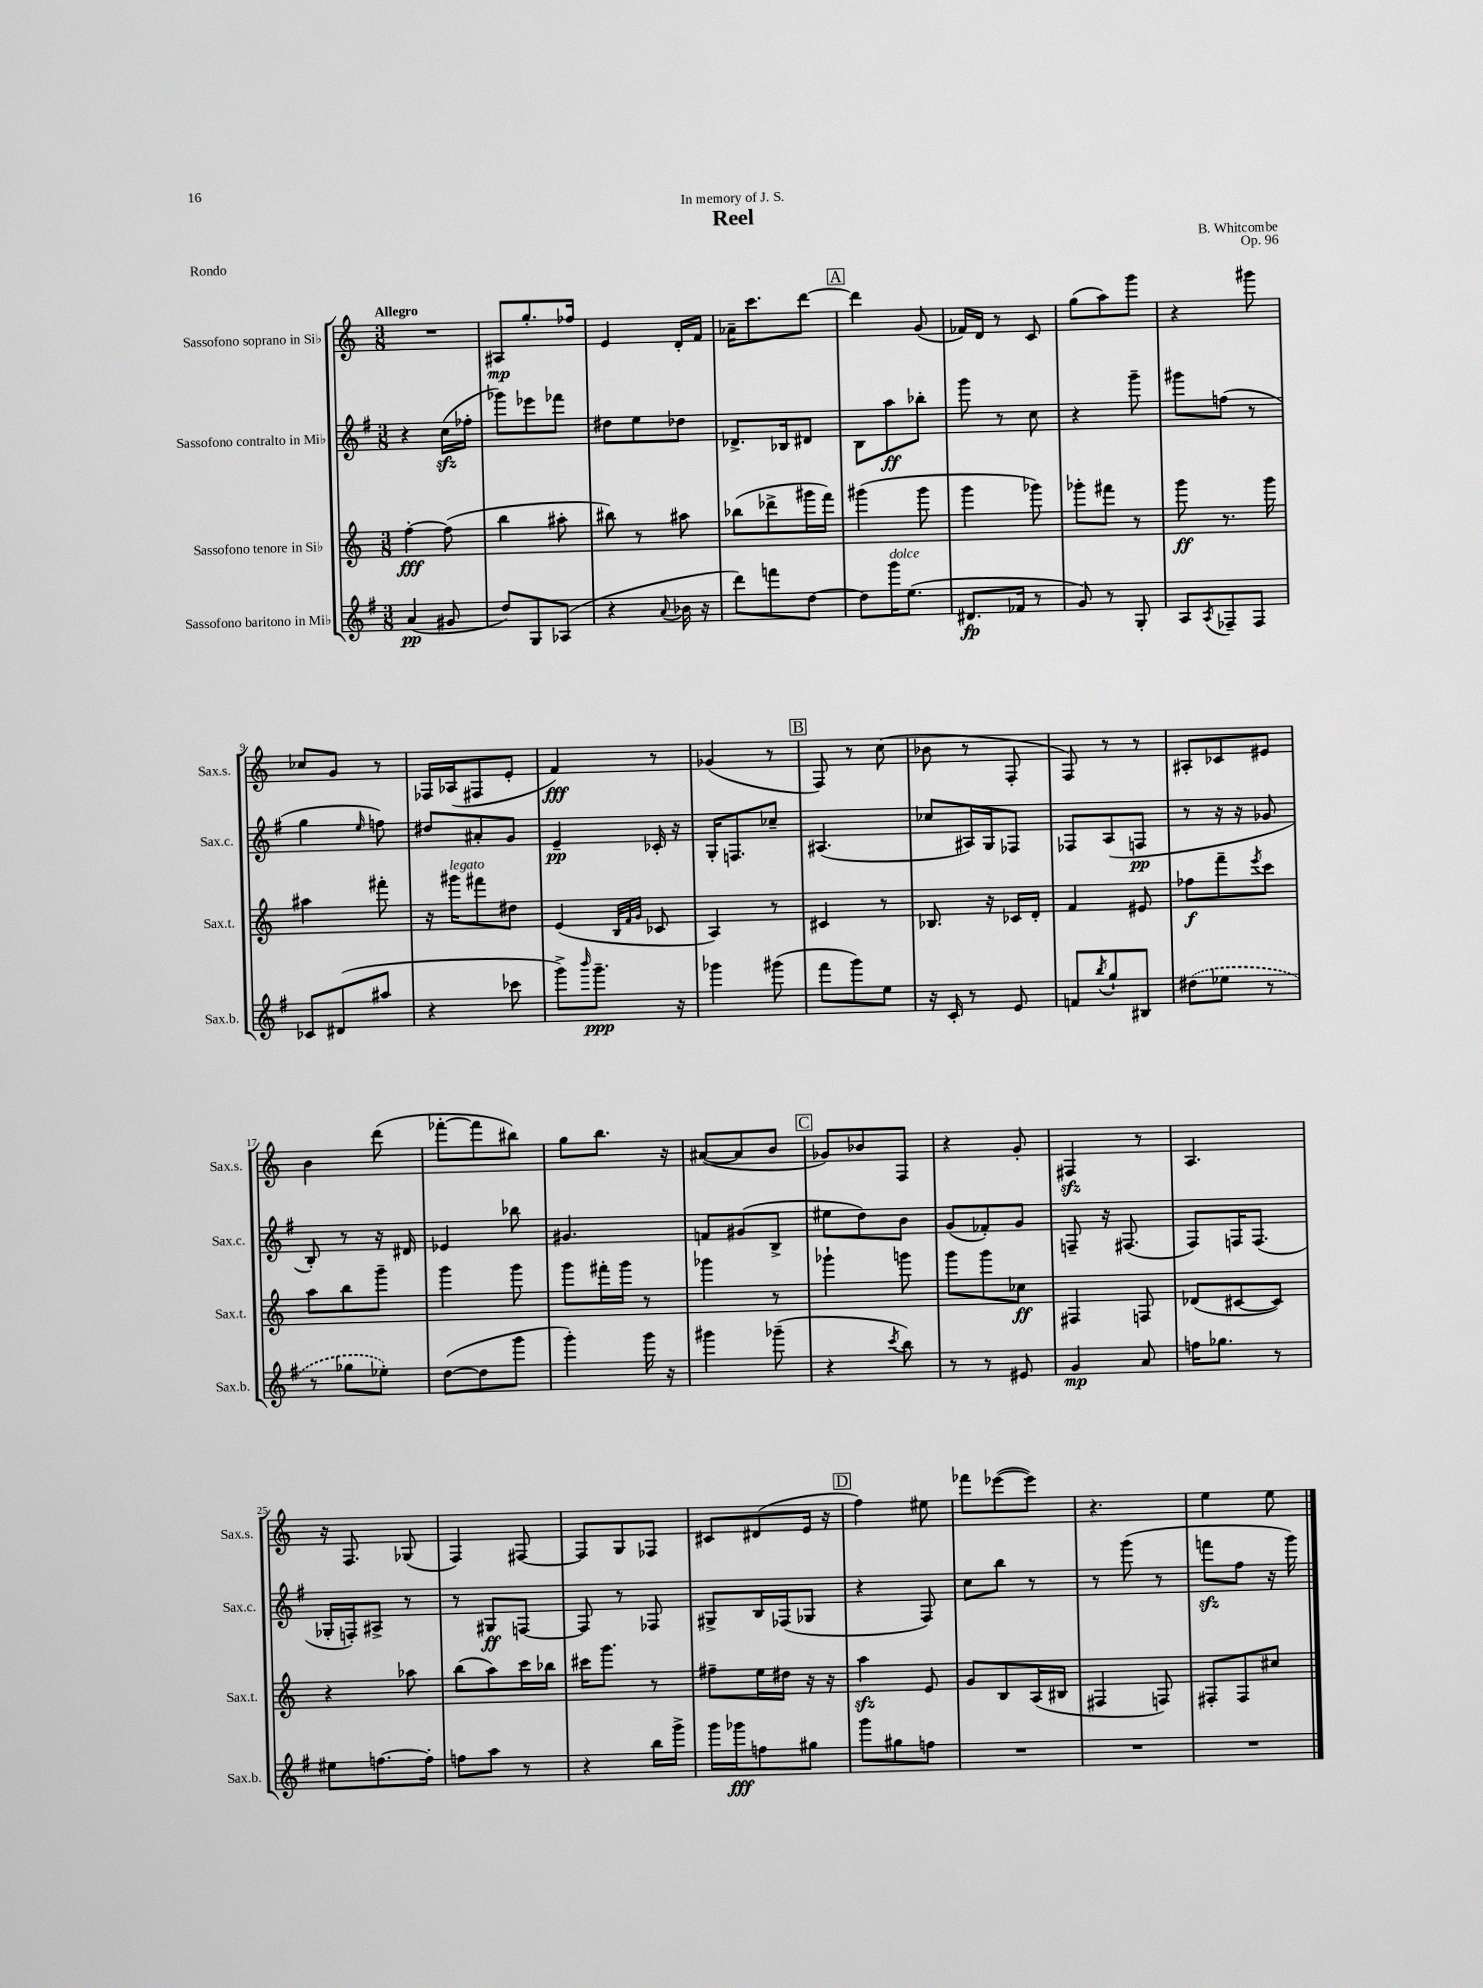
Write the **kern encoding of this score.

**kern	**dynam	**kern	**dynam	**kern	**dynam	**kern	**dynam
*part4	*part4	*part3	*part3	*part2	*part2	*part1	*part1
*staff4	*staff4	*staff3	*staff3	*staff2	*staff2	*staff1	*staff1
*I"Sassofono baritono in Mi♭	*	*I"Sassofono tenore in Si♭	*	*I"Sassofono contralto in Mi♭	*	*I"Sassofono soprano in Si♭	*
*I'Sax.b.	*	*I'Sax.t.	*	*I'Sax.c.	*	*I'Sax.s.	*
*clefG2	*	*clefG2	*	*clefG2	*	*clefG2	*
*k[f#]	*	*k[]	*	*k[f#]	*	*k[]	*
*M3/8	*	*M3/8	*	*M3/8	*	*M3/8	*
=1	=1	=1	=1	=1	=1	=1	=1
!	!	!	!	!	!	!LO:TX:a:B:t=Allegro	!
(4a/	pp	[4ff'\	fff	4r	.	4.r	.
8g#X/	.	(8ff\]	.	(16cczz\LL	.	.	.
.	.	.	.	16ff-X'\JJ	.	.	.
=2	=2	=2	=2	=2	=2	=2	=2
8dd/L)	.	4bb\	.	8ggg-X\L)	.	8A#X/L	mp
8G/	.	.	.	8eee-X\	.	8.gg'/	.
(8A-X/J	.	8aa#X'\	.	8fff-X\J	.	.	.
.	.	.	.	.	.	16ff-X/Jk	.
=3	=3	=3	=3	=3	=3	=3	=3
4r	.	8bb#X\)	.	8dd#X\L	.	4e/	.
.	.	8r	.	8ee\	.	.	.
8qqa/	.	.	.	.	.	.	.
16b-X\	.	8aa#X\	.	8dd-X\J	.	16d'/LL	.
16r	.	.	.	.	.	16f/JJ	.
=4	=4	=4	=4	=4	=4	=4	=4
8ddd\L)	.	(8bb-X\L	.	8.d-X^/L	.	16a-X~\KL	.
.	.	.	.	.	.	8.ccc\	.
8fffn\	.	8ddd-X^\	.	.	.	.	.
.	.	.	.	16B-X/k	.	.	.
[8dd\J	.	16ggg#X\L	.	8d#X/J	.	[8ddd\J	.
.	.	16fff\JJ)	.	.	.	.	.
!!LO:REH:place=s1:t=A
=5	=5	=5	=5	=5	=5	=5	=5
8dd\L]	.	(4ggg#X\	.	8B\L	.	4ddd\]	.
!LO:TX:a:i:t=dolce	!	!	!	!	!	!	!
16ggg\K	.	.	.	8aa\	ff	.	.
(8.ee\J	.	.	.	.	.	.	.
.	.	8ggg#\	.	8bb-X'\J	.	(8g/	.
=6	=6	=6	=6	=6	=6	=6	=6
8.d#X/L	fp	4ggg\	.	8ggg\	.	16f-X/LL)	.
.	.	.	.	.	.	16d/JJ	.
.	.	.	.	8r	.	8r	.
16f-X/Jk	.	.	.	.	.	.	.
8r	.	8ggg-X\)	.	8cc\	.	8c/	.
=7	=7	=7	=7	=7	=7	=7	=7
8g/)	.	8ggg-X'\L	.	4r	.	(8gg\L	.
8r	.	8fff#X\J	.	.	.	8aa\)	.
8G'/	.	8r	.	8ggg~\	.	8ggg\J	.
=8	=8	=8	=8	=8	=8	=8	=8
8A/L	.	8ggg\	ff	8ggg#X\L	.	4r	.
8qA/	.	.	.	.	.	.	.
8F-X~/	.	8.r	.	(8ffn\J	.	.	.
8F-/J	.	.	.	8r	.	8ggg#X\	.
.	.	16ggg\	.	.	.	.	.
!!LO:LB:g=z
=9	=9	=9	=9	=9	=9	=9	=9
8c-X/L	.	4aa#X\	.	4gg\	.	8cc-X/L	.
(8d#X/	.	.	.	.	.	8g/J	.
.	.	.	.	16qqee/	.	.	.
8aa#X/J	.	8fff#X'\	.	8ffn\)	.	8r	.
=10	=10	=10	=10	=10	=10	=10	=10
4r	.	16r	.	8dd#X/L	.	16F-X/LL	.
!	!	!LO:TX:a:i:t=legato	!	!	!	!	!
.	.	16ggg#X\KL	.	.	.	(16A-X/J	.
.	.	8fff#X\	.	8a#X'/	.	8F#X/	.
8ccc-X\	.	8dd#X\J	.	8g/J	.	8e'/J	.
=11	=11	=11	=11	=11	=11	=11	=11
8ggg^\L)	.	(4e/	.	4e~/	pp	4f/)	fff
16qqbbb/	.	.	.	.	.	.	.
8.ggg~\J	ppp	.	.	.	.	.	.
.	.	32qqB/LLL	.	.	.	.	.
.	.	32qqf/	.	.	.	.	.
.	.	32qqg/JJJ	.	.	.	.	.
.	.	8c-X/	.	16c-X'/	.	8r	.
16r	.	.	.	16r	.	.	.
=12	=12	=12	=12	=12	=12	=12	=12
4ggg-X\	.	4A/)	.	16G'/KL	.	(4g-X/	.
.	.	.	.	8.Fn/	.	.	.
(8ggg#X\	.	8r	.	8cc-X~/J	.	8r	.
!!LO:REH:place=s1:t=B
=13	=13	=13	=13	=13	=13	=13	=13
8fff#\L	.	4c#X/	.	(4.A#X/	.	8F/)	.
8ggg\)	.	.	.	.	.	8r	.
8ee\J	.	8r	.	.	.	(8cc\	.
=14	=14	=14	=14	=14	=14	=14	=14
16r	.	8.B-X/	.	8cc-X/L	.	8b-X\	.
16c'/	.	.	.	.	.	.	.
8r	.	.	.	16A#X/L)	.	8r	.
.	.	16r	.	16G/J	.	.	.
8e/	.	16c-X/LL	.	8F-X/J	.	8F'/	.
.	.	16d'/JJ	.	.	.	.	.
=15	=15	=15	=15	=15	=15	=15	=15
8fn/L	.	4f/	.	8F-X/L	.	8F/)	.
8qbb/	.	.	.	.	.	.	.
8gg`/	.	.	.	(8A/	.	8r	.
8B#X/J	.	8e#X/	.	8Fn/J	pp	8r	.
=16	=16	=16	=16	=16	=16	=16	=16
(8dd#X\L	.	8ff-X\L	f	8r	.	8A#X'/L	.
8ee-X\J	.	8fff~\	.	16r	.	8c-X/	.
.	.	.	.	16r	.	.	.
.	.	8qeee/	.	.	.	.	.
8r	.	8ccc\J	.	8g-X/	.	8e#X/J	.
!!LO:LB:g=z
=17	=17	=17	=17	=17	=17	=17	=17
8r	.	8aa\L	.	8B'/)	.	4b\	.
8gg-X\L	.	8bb\	.	8r	.	.	.
8ee-X'\J)	.	8ggg~\J	.	16r	.	(8ddd\	.
.	.	.	.	16d#X/	.	.	.
=18	=18	=18	=18	=18	=18	=18	=18
([8dd\L	.	4ggg\	.	4e-X/	.	[8fff-X'\L	.
8dd\]	.	.	.	.	.	8fff-\]	.
8ggg\J	.	8ggg\	.	8bb-X\	.	8bb#X\J)	.
=19	=19	=19	=19	=19	=19	=19	=19
4ggg'\)	.	8ggg\L	.	4.g#X/	.	8gg\L	.
.	.	16fff#X'\L	.	.	.	8.bb\J	.
.	.	16ggg\JJ	.	.	.	.	.
16ggg\	.	8r	.	.	.	.	.
16r	.	.	.	.	.	16r	.
=20	=20	=20	=20	=20	=20	=20	=20
4ggg#X\	.	4ggg-X\	.	8fn/L	.	([8a#X/L	.
.	.	.	.	(8g#X/	.	8a#/]	.
(8ggg-X~\	.	8r	.	8B^/J	.	8b/J	.
!!LO:REH:place=s1:t=C
=21	=21	=21	=21	=21	=21	=21	=21
4r	.	4ggg-X`\	.	8ee#X\L	.	8g-X/L)	.
.	.	.	.	8dd\)	.	8b-X/	.
8qccc/	.	.	.	.	.	.	.
8bb\)	.	8gggn\	.	8b\J	.	8F/J	.
=22	=22	=22	=22	=22	=22	=22	=22
8r	.	8ggg\L	.	(8g/L	.	4r	.
8r	.	8ggg\	.	8f-X'/)	.	.	.
8e#X/	.	8cc-X\J	ff	8g/J	.	8g'/	.
=23	=23	=23	=23	=23	=23	=23	=23
4g/	mp	4F#X/	.	8Fn~/	.	4F#Xzz/	.
.	.	.	.	16r	.	.	.
.	.	.	.	(8.F#X/	.	.	.
8a/	.	8Fn/	.	.	.	8r	.
=24	=24	=24	=24	=24	=24	=24	=24
16ffn\KL	.	(8d-X/L	.	8F#/L)	.	4.A/	.
8.gg-X\J	.	.	.	.	.	.	.
.	.	[8c#X/	.	16Fn/K	.	.	.
.	.	.	.	(8.F/J	.	.	.
8r	.	8c#/J])	.	.	.	.	.
!!LO:LB:g=z
=25	=25	=25	=25	=25	=25	=25	=25
8ee#X\L	.	4r	.	16G-X'/LL	.	16r	.
.	.	.	.	16Fn'/J)	.	8.F/	.
[8.ffn\	.	.	.	8A#X^/J	.	.	.
.	.	8aa-X\	.	8r	.	(8G-X/	.
16ff'\Jk]	.	.	.	.	.	.	.
=26	=26	=26	=26	=26	=26	=26	=26
8ffn\L	.	(8bb\L	.	8r	.	4F/)	.
8aa\J	.	8aa\)	.	8G#X/L	ff	.	.
8r	.	16ccc\L	.	[8Fn/J	.	[8F#X/	.
.	.	16bb-X\JJ	.	.	.	.	.
=27	=27	=27	=27	=27	=27	=27	=27
4r	.	16ccc#X\KL	.	8F/]	.	8F#/L]	.
.	.	8.ggg\J	.	.	.	.	.
.	.	.	.	8r	.	8G/	.
16bb\LL	.	8r	.	8F-X/	.	8F-X/J	.
16ggg^\JJ	.	.	.	.	.	.	.
=28	=28	=28	=28	=28	=28	=28	=28
16ggg\LL	.	8ff#X~\L	.	8G#X^/L	.	8c#X/L	.
16ggg-X\J	fff	.	.	.	.	.	.
8ffn\	.	16ee\L	.	16B/L	.	(8d#X/	.
.	.	16dd#X\JJ	.	(16F-X/J	.	.	.
8gg#X\J	.	16r	.	8G-X/J	.	16e/Jk	.
.	.	16r	.	.	.	16r	.
!!LO:REH:place=s1:t=D
=29	=29	=29	=29	=29	=29	=29	=29
8ggg\L	.	4aazz\	.	4r	.	4ff\)	.
8gg#X\	.	.	.	.	.	.	.
8ffn\J	.	8e/	.	8F#/)	.	8ee#X\	.
=30	=30	=30	=30	=30	=30	=30	=30
4.r	.	8g/L	.	8cc\L	.	8fff-X\L	.
.	.	8B/	.	8bb\J	.	([8eee-X\	.
.	.	(16A/L	.	8r	.	8eee-\J])	.
.	.	16B#X/JJ	.	.	.	.	.
=31	=31	=31	=31	=31	=31	=31	=31
4.r	.	4F#X/	.	8r	.	4.r	.
.	.	.	.	(8ggg\	.	.	.
.	.	8Fn/)	.	8r	.	.	.
=32	=32	=32	=32	=32	=32	=32	=32
4.r	.	8F#X'/L	.	8fffnzz\L	.	4ee\	.
.	.	8F#/	.	8ff#\J	.	.	.
.	.	8cc#X/J	.	16r	.	8ee\	.
.	.	.	.	16ggg\)	.	.	.
==	==	==	==	==	==	==	==
*-	*-	*-	*-	*-	*-	*-	*-
